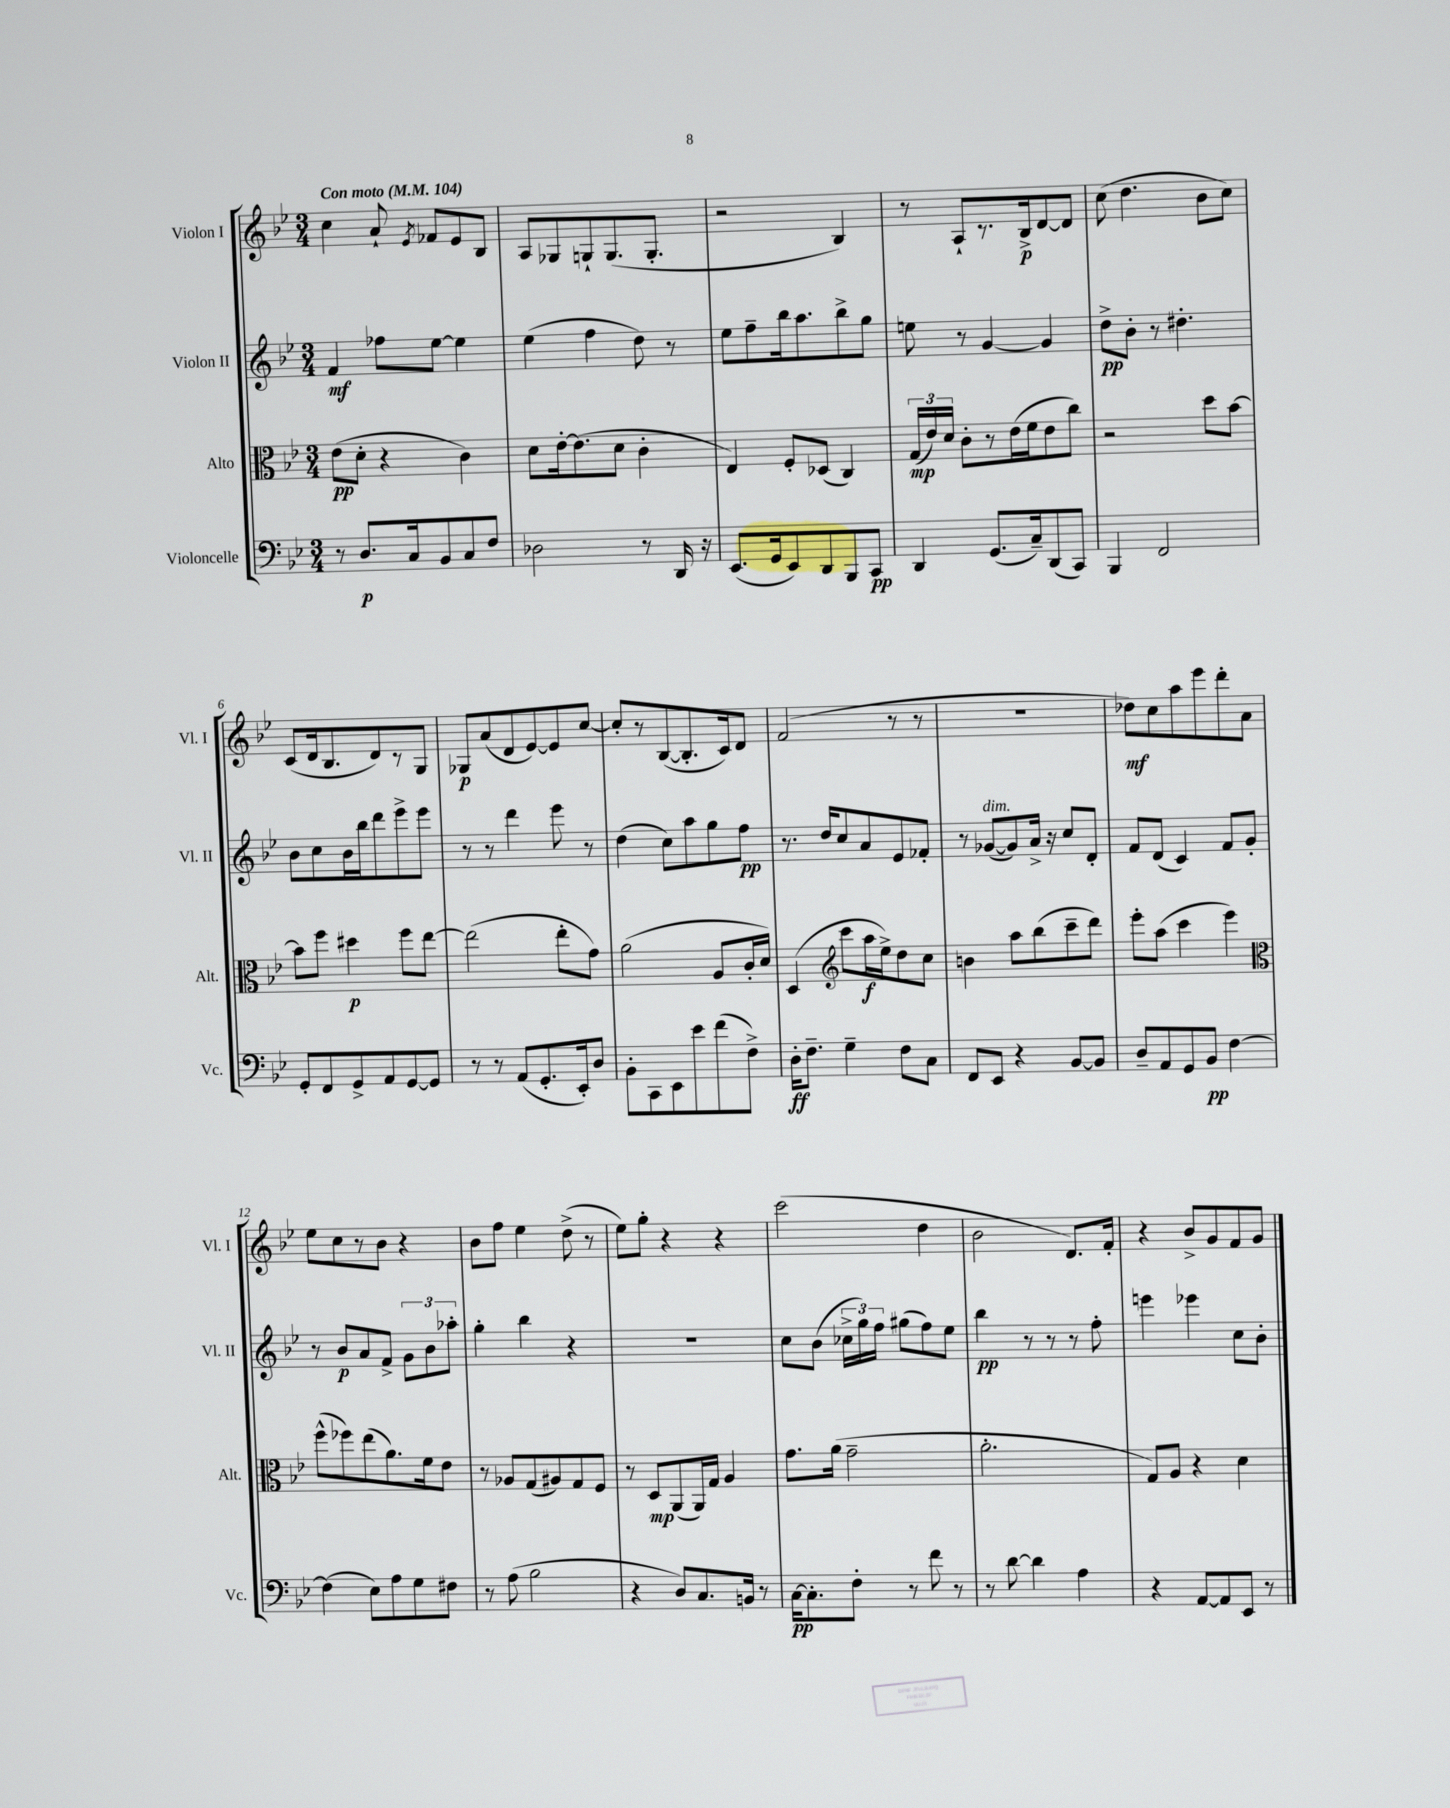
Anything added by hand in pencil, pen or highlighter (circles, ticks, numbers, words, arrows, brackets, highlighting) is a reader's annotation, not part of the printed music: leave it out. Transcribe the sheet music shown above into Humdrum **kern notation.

**kern	**kern	**kern	**kern
*staff4	*staff3	*staff2	*staff1
*clefF4	*clefC3	*clefG2	*clefG2
*k[b-e-]	*k[b-e-]	*k[b-e-]	*k[b-e-]
*M3/4	*M3/4	*M3/4	*M3/4
*MM104	*MM104	*MM104	*MM104
8r	(8e-	4f	4cc
8.D	8d'	.	.
.	4r	8ff-	8a`
16C	.	.	.
.	.	.	8qe-
8BB-	.	[8ee-	8f-
8C	4c)	4ee-]	8e-
8F	.	.	8B-
=	=	=	=
2D-	8d	(4ee-	8A
.	[16e-'	.	8G-
.	(8.e-]	.	.
.	.	4ff	8G`
.	8d	.	(8.G
8r	4c'	8dd)	.
.	.	.	8.G'
16DD	.	8r	.
16r	.	.	.
=	=	=	=
(8.EE-	4E-)	8ee-	2r
.	.	8ff~	.
16GG	.	.	.
8EE-)	8F'	16bb-	.
.	.	8.aa	.
8DD	(8D-	.	.
8BBB-	4C)	8bb-^	4B-)
8CC	.	8gg	.
=	=	=	=
4DD	(24G	8ee	8r
.	24e-)	.	.
.	24d	.	.
.	8c'	8r	8A`
(8.GG	8r	[4g	8.r
.	(16e-	.	.
16C~)	16f	.	16B-^
(8DD	8e-	4g]	[8d
8CC)	8cc)	.	8d]
=	=	=	=
4BBB-	2r	8dd^	(8cc
.	.	8b-'	4.dd
2FF	.	8r	.
.	.	4.dd#'	.
.	8dd	.	8b-
.	[8b-	.	8cc)
=	=	=	=
8GG'	8b-]	8b-	(8c
8FF	8ff	8cc	16d
.	.	.	8.B-
8GG^	4dd#	16b-	.
.	.	16bb-	.
8AA	.	8ddd	8d)
[8GG	8ff	8eee-^	8r
8GG]	[8ee-	8eee-	8G
=	=	=	=
8r	(2ee-]	8r	8G-
8r	.	8r	(8a
(8AA	.	4ddd	8d
8.GG'	.	.	[8e-)
.	8ee-'	8eee-	8e-]
16EE-')	.	.	.
8D	8g)	8r	[8cc
=	=	=	=
8BB-'	(2a	(4dd	8cc']
8CC	.	.	8r
8EE-	.	8cc)	([8B-
8e-	.	8aa	8.B-']
(8f	8A	8gg	.
.	.	.	16c)
8F^)	16c'	8ff	8d
.	16d)	.	.
=	=	=	=
16D'	(4D	8.r	(2f
8.F~	.	.	.
.	.	16dd	.
*	*clefG2	*	*
4G~	8ccc	8cc	.
.	16aa	8a	.
.	16ee-^)	.	.
8F	8dd	8e-	8r
8C	8cc	8f-'	8r
=	=	=	=
8FF	4b	8r	2.r
8EE-	.	([8g-	.
4r	8aa	8g-])	.
.	(8bb-	16a^	.
.	.	16r	.
[8BB-	8ccc~	8cc	.
8BB-]	8ddd)	8d'	.
=	=	=	=
8D~	8eee-'	8f	8dd-)
8AA	(8aa	(8d	8cc
8GG	4ccc	4c)	8aa
8BB-	.	.	8eee-
[4F	4eee-)	8f	8ddd'
.	.	8g'	8a
=	=	=	=
*	*clefC3	*	*
(4F]	(8ff^^	8r	8ee-
.	8ff-)	8b-	8cc
8E-)	(8ee-	8a	8r
8A	8.a)	8f^	8b-
8G	.	12g	4r
.	16f	.	.
.	.	12b-	.
8F#	8e-	.	.
.	.	12aa-'	.
=	=	=	=
8r	8r	4gg'	8b-
(8A	8A-	.	8ff
2B-	(8G	4bb-	4ee-
.	8A#)	.	.
.	8G	4r	(8dd^
.	8F	.	8r
=	=	=	=
4r	8r	2.r	8ee-)
.	8D	.	8gg'
8D)	(8AA	.	4r
8.C	16AA)	.	.
.	16G	.	.
.	4A	.	4r
16BB	.	.	.
8r	.	.	.
=	=	=	=
[16C	8.g	8cc	(2ccc
8.C']	.	.	.
.	.	(8b-	.
.	(16a	.	.
8F'	2g~	24cc-^	.
.	.	24gg)	.
.	.	24ff	.
8r	.	(8gg#	.
8f	.	8ff)	4dd
8r	.	8ee-	.
=	=	=	=
8r	2.a'	4bb-	2b-
[8d	.	.	.
4d]	.	8r	.
.	.	8r	.
4A	.	8r	8.d)
.	.	8ff'	.
.	.	.	16f'
=	=	=	=
4r	8G)	4eee	4r
.	8A	.	.
[8AA	4r	4eee-	8b-^
8AA]	.	.	8g
8EE-	4d	8cc	8f
8r	.	8b-'	8g
==	==	==	==
*-	*-	*-	*-
